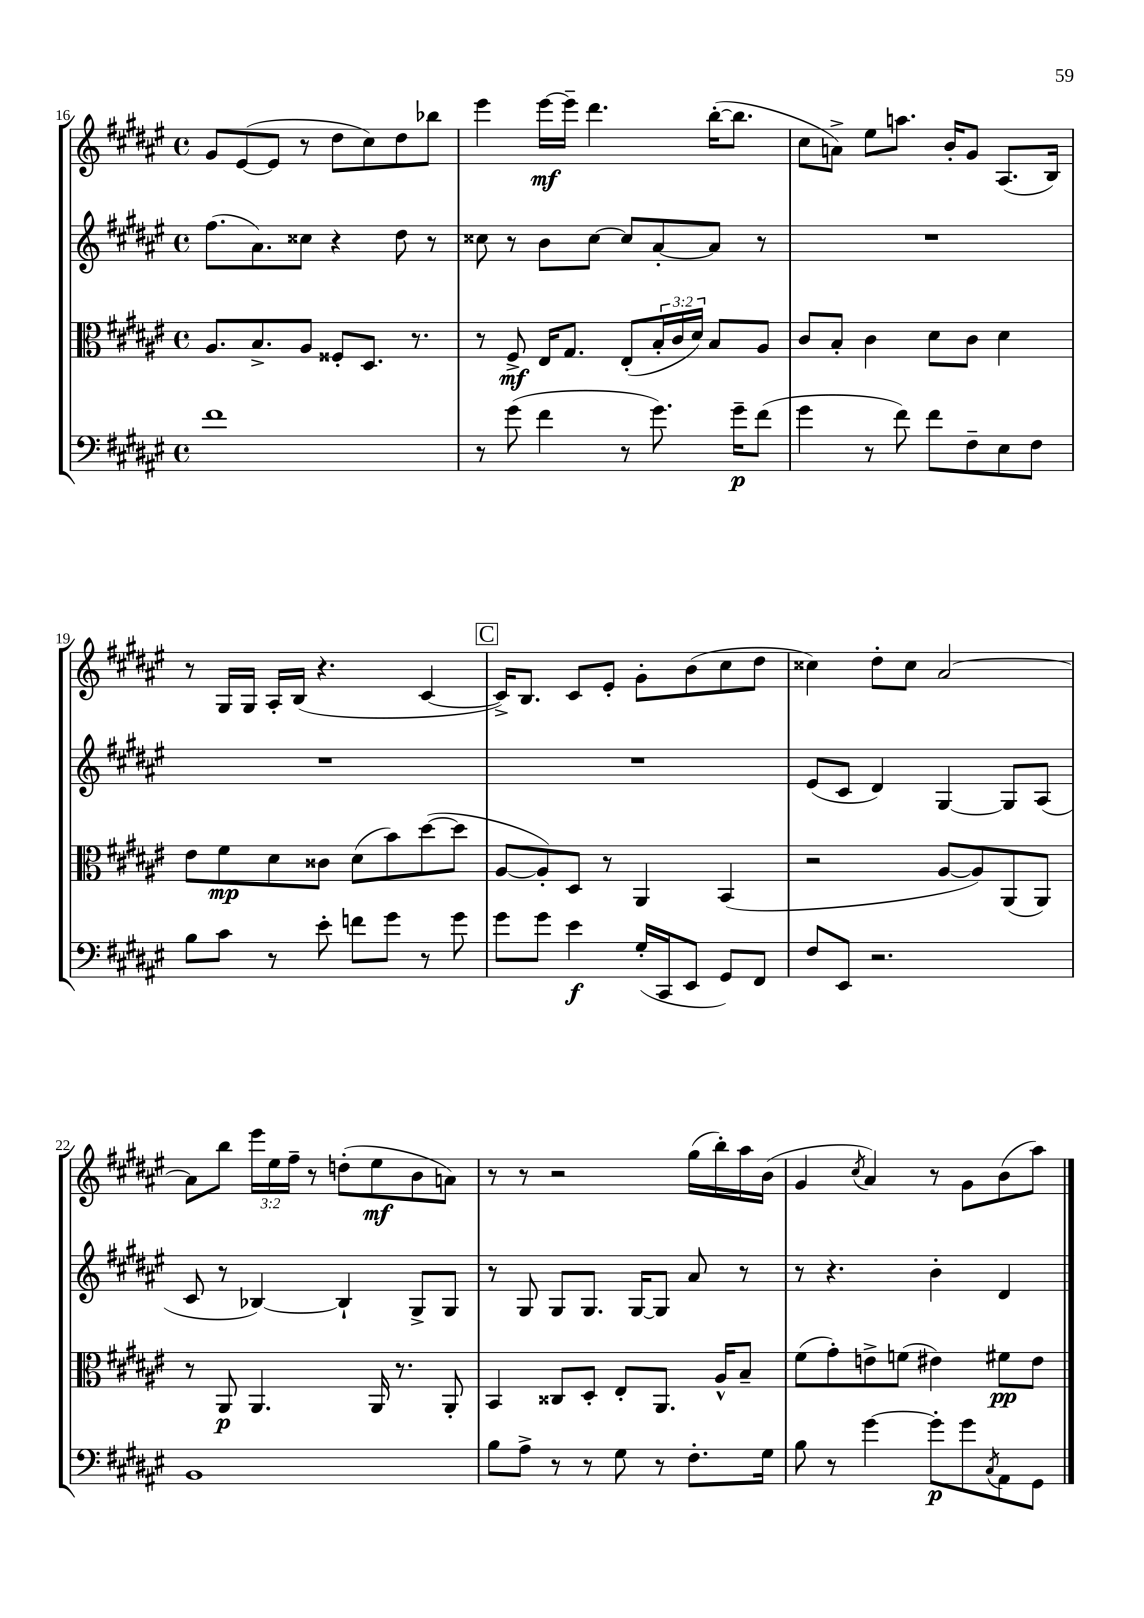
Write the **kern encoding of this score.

**kern	**kern	**kern	**kern
*staff4	*staff3	*staff2	*staff1
*clefF4	*clefC3	*clefG2	*clefG2
*k[f#c#g#d#a#e#]	*k[f#c#g#d#a#e#]	*k[f#c#g#d#a#e#]	*k[f#c#g#d#a#e#]
*M4/4	*M4/4	*M4/4	*M4/4
*met(c)	*met(c)	*met(c)	*met(c)
1f#	8.A#	(8.ff#	8g#
.	.	.	([8e#
.	8.B^	8.a#)	.
.	.	.	8e#]
.	8A#	8cc##	8r
.	8F##'	4r	8dd#
.	8.D#	.	8cc#)
.	.	8dd#	8dd#
.	8.r	.	.
.	.	8r	8bb-
=	=	=	=
8r	8r	8cc##	4eee#
(8g#	8F#^	8r	.
4f#	16E#	8b	[16eee#
.	8.G#	.	16eee#~]
.	.	[8cc##	4.ddd#
8r	(8E#'	8cc##]	.
8.g#)	24B'	[8a#'	.
.	24c#	.	.
.	24d#)	.	.
.	8B	8a#]	([16bb'
16g#~	.	.	8.bb]
(8f#	8A#	8r	.
=	=	=	=
4g#	8c#	1r	8cc#
.	8B'	.	8a^)
8r	4c#	.	8ee#
8f#)	.	.	8.aa
8f#	8d#	.	.
.	.	.	16b'
8F#~	8c#	.	8g#
8E#	4d#	.	(8.A#
8F#	.	.	.
.	.	.	16B)
=	=	=	=
8B	8e#	1r	8r
8c#	8f#	.	16G#
.	.	.	16G#
8r	8d#	.	16A#'
.	.	.	(16B
8e#'	8c##	.	4.r
8f	(8d#	.	.
8g#	8b)	.	.
8r	([8dd#	.	[4c#
8g#	8dd#]	.	.
=	=	=	=
8g#	[8A#	1r	16c#^])
.	.	.	8.B
8g#	8A#'])	.	.
4e#	8D#	.	8c#
.	8r	.	8e#'
(16G#'	4AA#	.	8g#'
16CC#	.	.	.
8EE#	.	.	(8b
8GG#)	(4BB	.	8cc#
8FF#	.	.	8dd#
=	=	=	=
8F#	2r	(8e#	4cc##)
8EE#	.	8c#	.
2.r	.	4d#)	8dd#'
.	.	.	8cc##
.	[8A#	[4G#	[2a#
.	8A#])	.	.
.	(8AA#	8G#]	.
.	8AA#)	(8A#	.
=	=	=	=
1BB	8r	8c#	8a#]
.	8AA#	8r	8bb
.	4.AA#	[4B-)	24eee#
.	.	.	24ee#
.	.	.	24ff#~
.	.	.	8r
.	.	4B-`]	(8dd'
.	16AA#	.	8ee#
.	8.r	.	.
.	.	8G#^	8b
.	8AA#'	8G#	8a)
=	=	=	=
8B	4BB	8r	8r
8A#^	.	8G#	8r
8r	8C##	8G#	2r
8r	8D#'	8.G#	.
8G#	8E#'	.	.
.	.	[16G#	.
8r	8.AA#	8G#]	.
8.F#'	.	8a#	(16gg#
.	16A#^^	.	16bb')
.	8B~	8r	16aa#
16G#	.	.	(16b
=	=	=	=
8B	(8f#	8r	4g#
8r	8g#')	4.r	.
.	.	.	8qcc#
[4g#	8e^	.	4a#)
.	(8f	.	.
8g#']	4e#)	4b'	8r
8g#	.	.	8g#
8qC#	.	.	.
8AA#	8f#	4d#	(8b
8GG#	8e#	.	8aa#)
==	==	==	==
*-	*-	*-	*-
